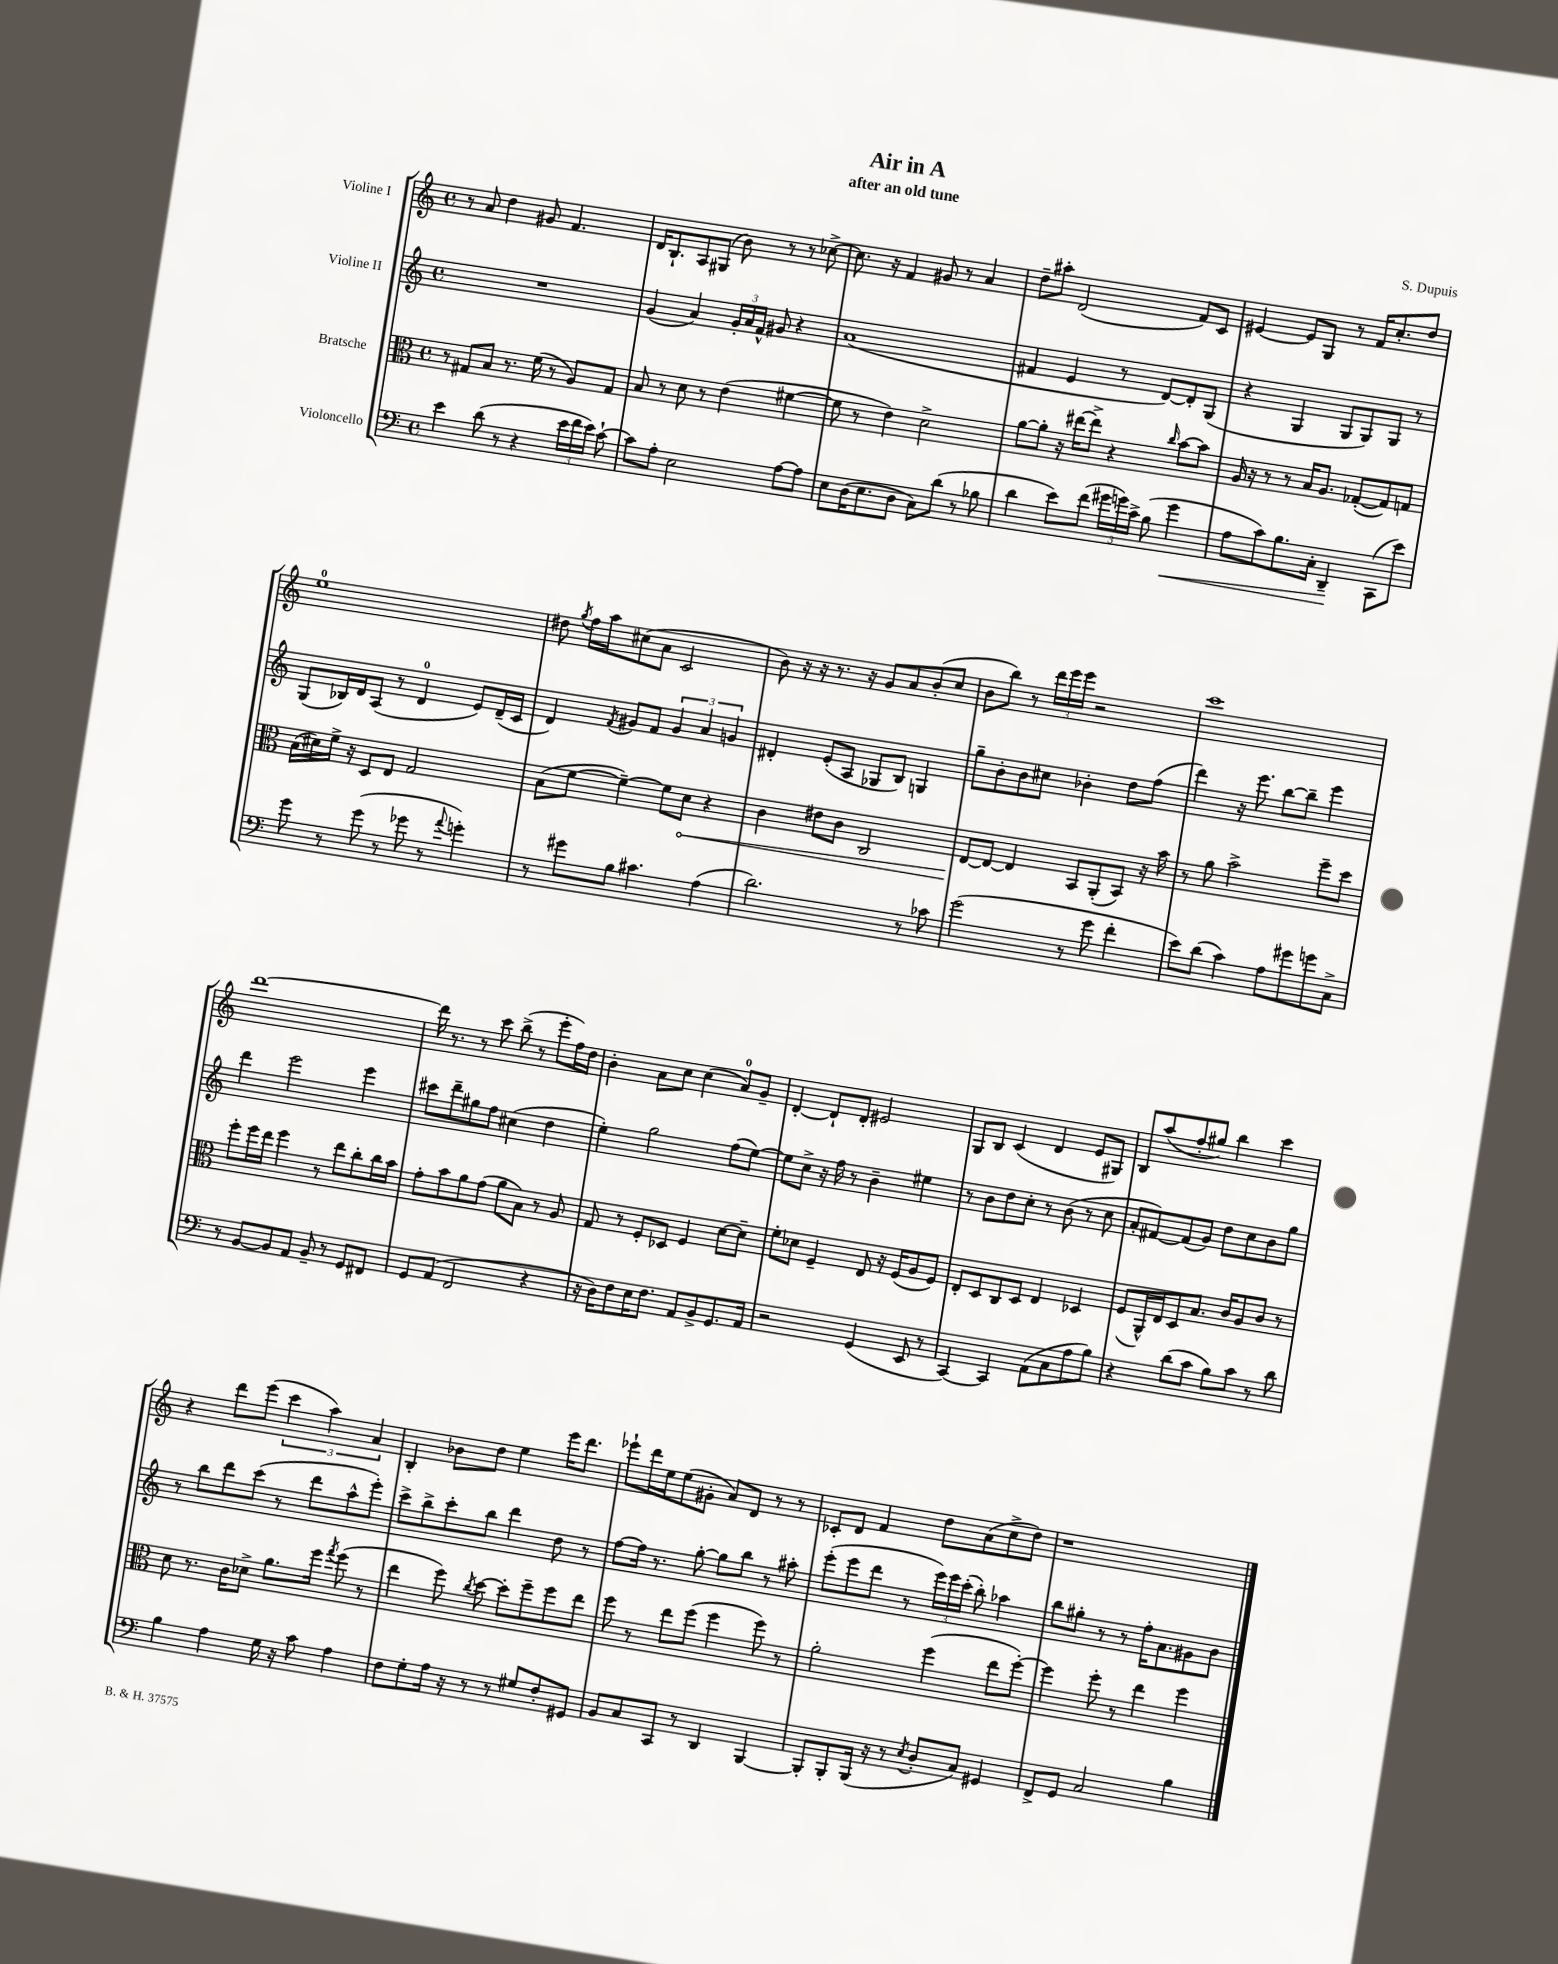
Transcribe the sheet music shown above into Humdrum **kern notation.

**kern	**kern	**kern	**kern
*staff4	*staff3	*staff2	*staff1
*clefF4	*clefC3	*clefG2	*clefG2
*k[]	*k[]	*k[]	*k[]
*M4/4	*M4/4	*M4/4	*M4/4
*met(c)	*met(c)	*met(c)	*met(c)
4e	8r	1r	8r
.	8G#	.	8a
(8d	8B	.	4dd
8r	8.r	.	.
4r	.	.	8g#
.	(16f	.	.
.	8r	.	4.f
24e	8A)	.	.
24f	.	.	.
24e)	.	.	.
[8c`	8G#	.	.
=	=	=	=
8c]	8B	(4g	16d
.	.	.	8.B`
8A'	8r	.	.
2E	8d	4a)	8A
.	8r	.	(8G#
.	(4e	24g'	8b)
.	.	24a	.
.	.	24f^^	.
.	.	8g#	8r
[8A	[4f#	4r	8r
8A]	.	.	[8cc-^
=	=	=	=
8E	8f#]	(1a	8.cc-]
(16D	8r	.	.
8.E	.	.	16r
.	4e)	.	4f
8D	.	.	.
8C)	2d^	.	8g#
(8d	.	.	8r
8r	.	.	4a
8B-	.	.	.
=	=	=	=
4d	[8a	4f#	8dd~
.	8a']	.	8aa#'
8e)	16r	4e	(2d
.	[16ee#	.	.
(8f	8ee#^]	.	.
24g#	4r	8r	.
24g)	.	.	.
24c^	.	.	.
(8B	.	[8d)	.
.	16qqcc	.	.
4g	[8b	8d']	8f)
.	8b]	(8G	8c
=	=	=	=
8A	16A	4r	[4e#
.	16r	.	.
8c)	8r	.	.
8.B	8r	4G	8e#]
.	16B	.	8G
16C'	8.A	.	.
4DD~	.	8G	8r
.	([8G-'	8G)	16f
.	.	.	8.cc'
(8CC	8G-])	8G	.
8e)	8G	8r	8dd
=	=	=	=
8g	(16B	(8G	1ee
.	16d#)	.	.
8r	16f^	16B-)	.
.	16r	16d	.
(8g	8D	(8A	.
8r	8E	8r	.
8g-	2G	4d	.
8r	.	.	.
8qqa	.	.	.
4g')	.	8e)	.
.	.	(16d~	.
.	.	16c	.
=	=	=	=
8r	(8B	4d)	8dd#
.	.	.	8qgg
8g#	[8f	.	16ff
.	.	.	16aa
.	.	8qf	.
8B	4f~_)	8g#	(8cc#
4.c#	.	8f	8a
.	8f]	6g#	2c
.	8d	.	.
.	.	6a	.
(4A	4r	.	.
.	.	6g	.
=	=	=	=
2.d)	4c	4d#'	8b)
.	.	.	16r
.	.	.	16r
.	8e#	(8e'	8.r
.	8c	8A	.
.	.	.	16r
.	2C	8G-	8g
.	.	8B)	8a
8r	.	4G	(8b'
8c-	.	.	8cc
=	=	=	=
(2g	[8E	8gg~	8b
.	8E_	8b'	8bb)
.	4E]	8b	8r
.	.	8cc#	24ddd
.	.	.	24eee
.	.	.	24eee
8r	8BB	4b-'	2r
8g	(8AA'	.	.
4f'	8BB)	8dd	.
.	16r	(8ff	.
.	16b	.	.
=	=	=	=
8e)	8r	4ddd)	1ccc
(8d	8a	.	.
4c)	2b^	16r	.
.	.	8.eee	.
8A	.	[8bb	.
8g#	.	8bb~]	.
8g	8ff~	4eee	.
8C^	8dd	.	.
=	=	=	=
8r	8ff'	4ddd	[1ddd
[8BB	16ff	.	.
.	16ee	.	.
8BB]	4ff	2eee	.
8AA	.	.	.
8BB~	8r	.	.
8r	8ee	.	.
8GG	8cc'	4eee	.
8FF#	16cc	.	.
.	16b	.	.
=	=	=	=
8GG	8g'	8ccc#	16ddd]
.	.	.	8.r
(8AA	8b	8ddd~	.
2FF	8a	8gg#	8r
.	(8g	8ff	8ccc
.	8a	(4cc#	(8bb^
.	8B)	.	8r
4r	8r	4dd	8eee'
.	8A	.	16ff)
.	.	.	16dd
=	=	=	=
16r	8G	4ee')	4b'
16D)	.	.	.
8F	8r	.	.
16E	8F'	2gg	8a
8.F	.	.	.
.	8D-	.	8cc
8AA	4F	.	(4cc
8BB^	.	.	.
8.GG	[8d	(8ff	8a)
.	8d~]	[8ee)	8g~
16AA	.	.	.
=	=	=	=
2r	8f'	8ee]	[4d'
.	8d-	8cc^	.
.	4F~	16r	8d`]
.	.	16ff	.
.	.	8r	8d'
(4GG	8E	4b~	2e#
.	16r	.	.
.	(16F	.	.
8EE	8A	4ee#	.
8r	8F)	.	.
=	=	=	=
[4CC)	8E'	8r	8G
.	8D	8b	8B
4CC]	8C	8dd	(4c
.	8D	8cc'	.
(8AA	4E	8r	4d
8C	.	(8b	.
8A	4D-	8r	8e
8B)	.	8cc	8G#)
=	=	=	=
4r	(8F	8a'	8B
.	16AA^^)	[8f#)	(8aa
.	16E	.	.
(8d	8D	(8f#]	8ff'
8c	8.B	8g)	8gg#)
8B)	.	8dd	4bb
.	16c	.	.
8c	8A	8cc	.
8r	8c	8b	4ccc
8d	8r	8gg	.
=	=	=	=
4B	8d	8r	4r
.	8.r	8bb	.
4A	.	8ddd	8ddd
.	16c	.	.
.	8d-^	(8ccc	(8eee
16G	8.a	8r	6ccc
16r	.	.	.
8c	.	8ddd	.
.	.	.	6aa)
.	16ff	.	.
.	8qgg	.	.
4A	(8ff	8aa^^	.
.	.	.	6a
.	8r	8eee')	.
=	=	=	=
8F	4ee	8ccc^	4B'
8G'	.	8bb^	.
16A	8ff)	8ccc'	8b-
16r	.	.	.
.	8qcc	.	.
8r	[8dd	8bb	8dd
8r	8dd']	4ddd	4ee
8G#	8ff~	.	.
8F'	8ff	8dd	16eee
.	.	.	8.ddd
8GG#	8ee	8r	.
=	=	=	=
8BB	8ff	[8ff	8eee-`
8C	8r	16ff]	16ddd
.	.	8.r	16ee
8CC	8ee	.	(8ee
8r	(8ff	[8gg'	8g#'
4DD	4ff	8gg]	8a)
.	.	8bb	8d
[4BBB	8ff)	8r	8r
.	8r	8aa#'	8r
=	=	=	=
8BBB']	2a'	(8eee'	8c-'
8BBB'	.	8eee	8d
(16BBB	.	8ddd	4f
16r	.	.	.
8r	.	8r	.
8qE	.	.	.
8D'	(4ff	24eee)	8dd
.	.	24eee	.
.	.	(24ccc'	.
8C)	.	8bb')	(8a
4GG#	8ee	4aa-	8cc^
.	[8ff')	.	8dd)
=	=	=	=
8FF^	4ff]	8bb	1r
8GG	.	8gg#'	.
2C	8ff'	8r	.
.	8r	8r	.
.	4ee	16ff'	.
.	.	8.a	.
4B	4ff	8g#	.
.	.	8b	.
==	==	==	==
*-	*-	*-	*-
